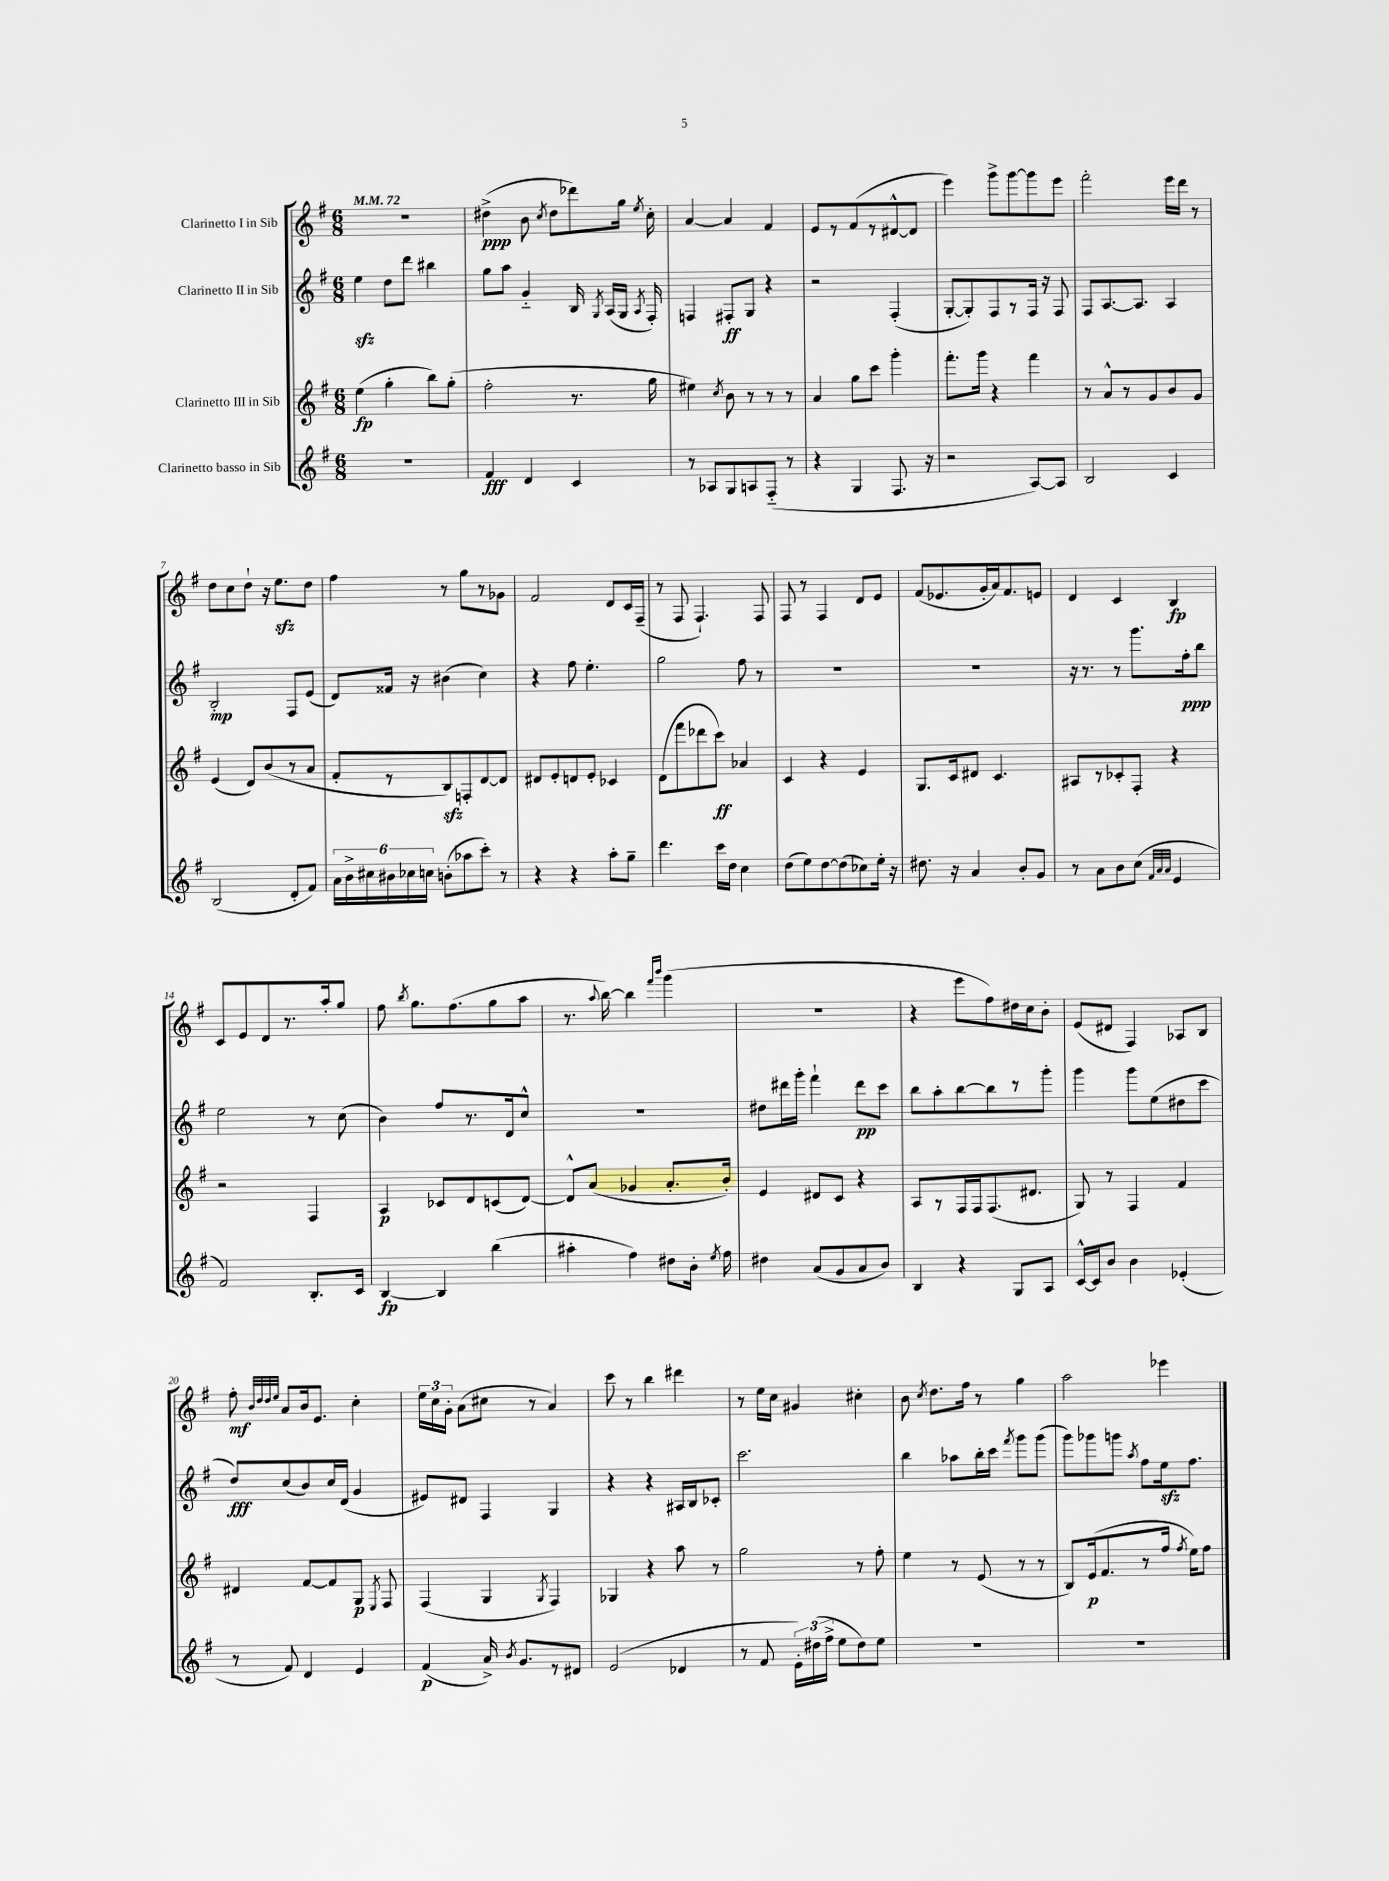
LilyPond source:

<<
\new StaffGroup <<
\new Staff = "s0" \with { instrumentName = "Clarinetto I in Sib" } {
    \clef treble \key g \major \numericTimeSignature \time 6/8 \tempo 4 = 72
    \autoBeamOff R2. |
    dis''4->\ppp( b'8 \acciaccatura { c''8 } dis''8[ des'''8) g''16] \acciaccatura { e''8 } c''16-. |
    a'4~ a'4 fis'4 |
    e'8[ r8 fis'8( r8 dis'8~-^ dis'8] |
    e'''4) g'''8[-> g'''8~ g'''8 e'''8] |
    fis'''2-. e'''16[ d'''16] r8 |
    d''8[ c''8 d''8]-! r16 e''8.[\sfz d''8] |
    fis''4 r8 g''8[ r8 ges'8] |
    fis'2 d'8[ c'16 fis16]--( |
    r8 fis8 fis4.-!) fis8 |
    fis8 r8 fis4 d'8[ e'8] |
    fis'8[( ees'8. g'16-. a'16) fis'8. e'8] |
    d'4 c'4 b4\fp |
    c'8[ e'8 d'8 r8. a''16-. g''8] |
    fis''8 \acciaccatura { b''8 } g''8.[ fis''8.( g''8 a''8] |
    r8. \appoggiatura { a''8 } b''16~) b''4 \grace { fis'''16[ b'''16] } g'''4( |
    R2. |
    r4 e'''8[ fis''8) dis''16 c''16 b'8]-. |
    e'8[( dis'8] fis4) aes8[ b8] |
    fis''8-.\mf \grace { b'32[ d''32 d''32 e''32] } a'8[ b'16 e'8.] c''4-. |
    \tuplet 3/2 { e''16[ c''16 g'16]-. } a'8[( cis''8] r8 a'4) |
    c'''8 r8 b''4 dis'''4 |
    r8 e''16[ c''16] gis'4 cis''4-. |
    b'8 \acciaccatura { c''8 } d''8.[ fis''16] r8 g''4 |
    a''2 ees'''4 \bar "|." |
}
\new Staff = "s1" \with { instrumentName = "Clarinetto II in Sib" } {
    \clef treble \key g \major \numericTimeSignature \time 6/8
    \autoBeamOff e''4\sfz d''8[ d'''8] bis''4 |
    g''8[ a''8] g'4-_ b16 \acciaccatura { g8 } a16[( g16] \acciaccatura { a8 } fis16-.) |
    f4 fis8[-.\ff g8] r4 |
    r2 fis4-.( |
    g8[~-. g8-.) fis8 r8 fis16] r16 fis8 |
    fis8[ a8.~ a8.] a4 |
    b2-.\mp fis8[ e'8]( |
    d'8[) fisis'16] r16 bis'4( c''4) |
    r4 fis''8 e''4.-. |
    g''2 fis''8 r8 |
    R2. |
    R2. |
    r16 r8. r8 g'''8.[ fis''16-.\ppp b''8] |
    e''2 r8 c''8( |
    b'4) fis''8[ r8. d'16 c''8]-^ |
    R2. |
    dis''8[ dis'''16 g'''16]-. fis'''4-! dis'''8[\pp c'''8] |
    b''8[ a''8-. b''8~ b''8 r8 g'''8]-. |
    g'''4 g'''8[ e''8( dis''8 c'''8] |
    d''8[\fff) c''8( b'8) c''16 d'16]( g'4 |
    eis'8[) dis'8] fis4 g4 |
    r4 r4 ais16[ b16 ces'8]-. |
    c'''2. |
    b''4 aes''8[ b''16-. c'''16] \acciaccatura { fis'''8 } g'''8[ g'''8]( |
    g'''8[) ges'''8 g'''8] \acciaccatura { a''8 } fis''8[ e''16\sfz fis''8.] \bar "|." |
}
\new Staff = "s2" \with { instrumentName = "Clarinetto III in Sib" } {
    \clef treble \key g \major \numericTimeSignature \time 6/8
    \autoBeamOff e''4\fp( g''4-. b''8[) g''8]-.( |
    fis''2-. r8. g''16 |
    eis''4) \acciaccatura { c''8 } b'8 r8 r8 r8 |
    a'4 g''8[ c'''8] g'''4-. |
    fis'''8.[-. g'''16] r4 fis'''4 |
    r8 a'8[-^ r8 g'8 b'8 g'8] |
    e'4( d'8[) b'8( r8 a'8] |
    fis'8[-. r8 b8\sfz) f8-. d'8~ d'8] |
    dis'8[ e'8-. d'8 e'8]-. ces'4 |
    d'8[( fis'''8 des'''8 c'''8]\ff) aes'4 |
    c'4 r4 e'4 |
    g8.[ c'16 dis'8] c'4. |
    ais8[ r8 ces'8-. fis8]-. r4 |
    r2 fis4 |
    a4\p ces'8[ d'8 c'8( d'8]~) |
    d'8[-^ a'8]( ges'4 a'8.[-. b'16]-.) |
    e'4 dis'8[ c'8] r4 |
    a8[ r8 fis16 fis16 fis8.( dis'8.] |
    g8) r8 fis4 fis'4 |
    dis'4 fis'8[~ fis'8 g8]\p \acciaccatura { e8 } fis8 |
    fis4( g4 \acciaccatura { g8 } fis4) |
    ges4 r4 a''8 r8 |
    g''2 r8 fis''8-. |
    e''4 r8 e'8( r8 r8 |
    b8[) e'16\p( fis'8. r8 fis''16] \acciaccatura { fis''8 } e''16[) fis''8] \bar "|." |
}
\new Staff = "s3" \with { instrumentName = "Clarinetto basso in Sib" } {
    \clef treble \key g \major \numericTimeSignature \time 6/8
    \autoBeamOff R2. |
    fis'4\fff d'4 c'4 |
    r8 aes8[ g8 a8 fis8]-_( r8 |
    r4 g4 fis8. r16 |
    r2 a8[~) a8] |
    b2 c'4 |
    b2( d'8[-. fis'8]) |
    \tuplet 6/4 { a'16[ b'16-> cis''16 bis'16 ces''16 c''16] } b'8[-.( aes''8 c'''8]-.) r8 |
    r4 r4 a''8[-. g''8]-- |
    d'''4. c'''16[ d''16] c''4 |
    d''8[( e''8) d''8~ d''8( ces''8) e''16]-. r16 |
    dis''8. r16 a'4 b'8[-. g'8] |
    r8 a'8[ b'8 c''8]( \grace { fis'32[ a'32 a'32] } e'4 |
    fis'2) b8.[-. c'16] |
    b4~\fp b4 b''4( |
    ais''4-. fis''4) dis''8[ b'16]-. \acciaccatura { e''8 } fis''16 |
    dis''4 a'8[( g'8 a'8 b'8]) |
    b4 r4 g8[ a8] |
    c'16[~-^ c'16 b'8] b'4 ees'4-.( |
    r8 fis'8) d'4 e'4 |
    fis'4\p( a'16->) \acciaccatura { b'8 } g'8.[ r8 dis'8] |
    e'2( des'4 |
    r8 fis'8 \tuplet 3/2 { e'16[-.) dis''16( fis''16]-> } e''8[ dis''8) e''8] |
    R2. |
    R2. \bar "|." |
}
>>
>>
